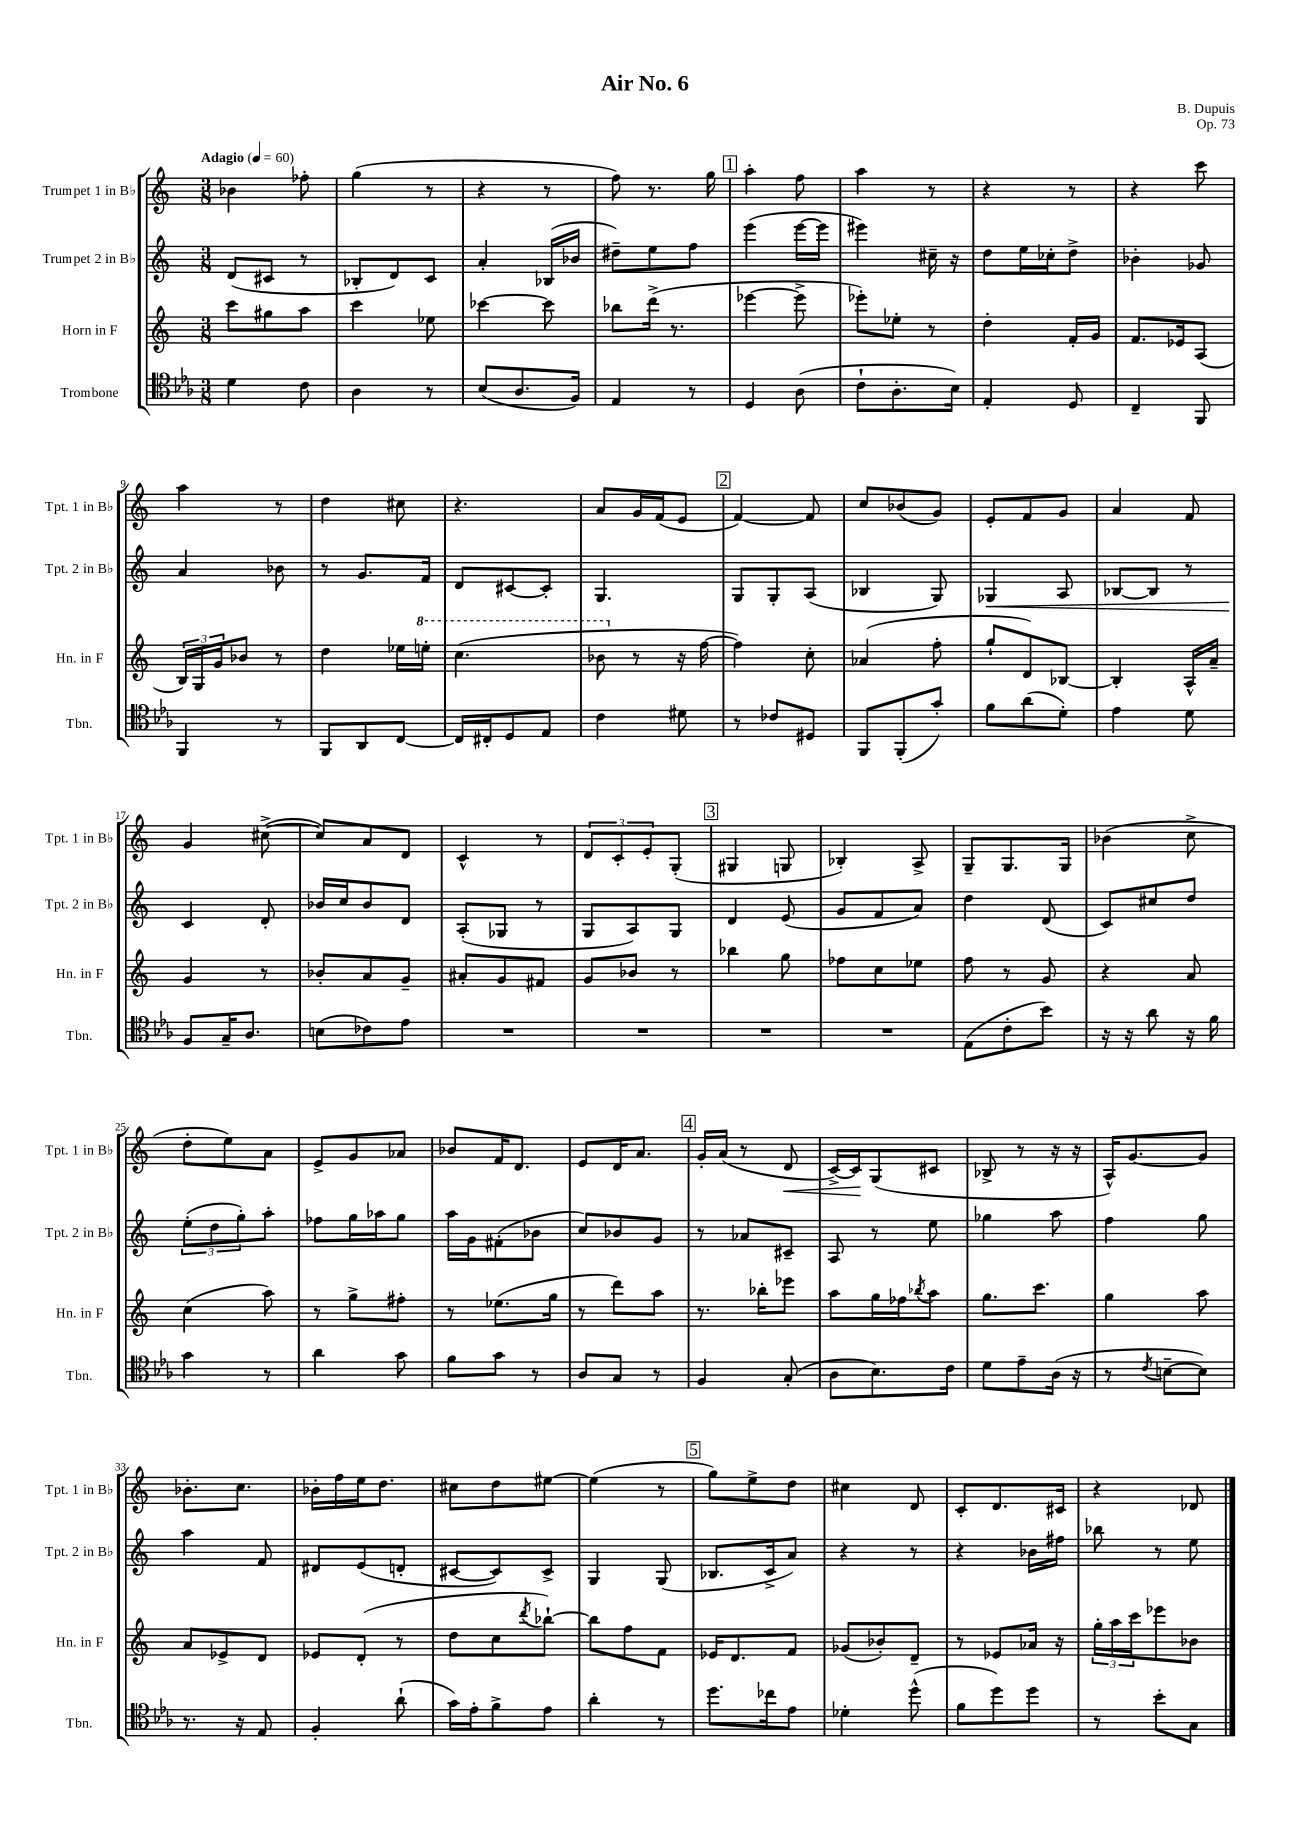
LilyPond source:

\header { title = "Air No. 6" composer = "B. Dupuis" opus = "Op. 73" }
<<
\new StaffGroup <<
\new Staff = "s0" \with { instrumentName = "Trumpet 1 in Bb" shortInstrumentName = "Tpt. 1 in Bb" } {
    \clef treble \key c \major \numericTimeSignature \time 3/8 \tempo "Adagio" 4 = 60
    bes'4 fes''8-. |
    g''4( r8 |
    r4 r8 |
    f''8) r8. g''16 |
    \mark \markup { \box "1" } a''4-. f''8 |
    a''4 r8 |
    r4 r8 |
    r4 c'''8 |
    a''4 r8 |
    d''4 cis''8 |
    r4. |
    a'8 g'16 f'16( e'8 |
    \mark \markup { \box "2" } f'4~) f'8 |
    c''8 bes'8( g'8) |
    e'8-. f'8 g'8 |
    a'4 f'8 |
    g'4 cis''8~->( |
    cis''8) a'8 d'8 |
    c'4-^ r8 |
    \tuplet 3/2 { d'8 c'8-. e'8-. } g8-.( |
    \mark \markup { \box "3" } gis4 g8 |
    bes4-.) a8-> |
    g8-- g8. g16 |
    bes'4( c''8-> |
    d''8-. e''8) a'8 |
    e'8-> g'8 aes'8 |
    bes'8 f'16 d'8. |
    e'8 d'16 a'8. |
    \mark \markup { \box "4" } g'16-. a'16( r8 d'8\< |
    c'16~->) c'16\! g8( cis'8 |
    bes8-> r8 r16 r16 |
    a16-^) g'8.~ g'8 |
    bes'8.-. c''8. |
    bes'16-. f''16 e''16 d''8. |
    cis''8 d''8 eis''8~ |
    eis''4( r8 |
    \mark \markup { \box "5" } g''8) e''8-> d''8 |
    cis''4 d'8 |
    c'8-. d'8. cis'16 |
    r4 des'8 \bar "|." |
}
\new Staff = "s1" \with { instrumentName = "Trumpet 2 in Bb" shortInstrumentName = "Tpt. 2 in Bb" } {
    \clef treble \key c \major \numericTimeSignature \time 3/8
    d'8( cis'8 r8 |
    bes8-. d'8) c'8 |
    a'4-. bes16( bes'16 |
    dis''8--) e''8 f''8 |
    \mark \markup { \box "1" } e'''4( e'''16~ e'''16 |
    eis'''4) cis''16-- r16 |
    d''8 e''16 ces''16-. d''8-> |
    bes'4-. ges'8 |
    a'4 bes'8 |
    r8 g'8. f'16 |
    d'8 cis'8~ cis'8-. |
    g4. |
    \mark \markup { \box "2" } g8 g8-. a8( |
    bes4 g8) |
    ges4\< a8 |
    bes8~ bes8 r8 |
    c'4\! d'8-. |
    bes'16 c''16 bes'8 d'8 |
    a8-.( ges8 r8 |
    g8 a8) g8 |
    \mark \markup { \box "3" } d'4 e'8( |
    g'8 f'8 a'8) |
    d''4 d'8( |
    c'8) cis''8 d''8 |
    \tuplet 3/2 { e''8-.( d''8 g''8-.) } a''8-. |
    fes''8 g''16 aes''16 g''8 |
    a''16 g'16 fis'8-.( bes'8 |
    c''8) bes'8 g'8 |
    \mark \markup { \box "4" } r8 aes'8 cis'8-- |
    a8 r8 e''8 |
    ges''4 a''8 |
    f''4 g''8 |
    a''4 f'8 |
    dis'8 e'8( d'8-. |
    cis'8~ cis'8) cis'8-> |
    g4 g8( |
    \mark \markup { \box "5" } bes8. c'16-> a'8) |
    r4 r8 |
    r4 bes'16 fis''16 |
    bes''8 r8 e''8 \bar "|." |
}
\new Staff = "s2" \with { instrumentName = "Horn in F" shortInstrumentName = "Hn. in F" } {
    \clef treble \key c \major \numericTimeSignature \time 3/8
    c'''8 gis''8 a''8 |
    c'''4 ees''8 |
    ces'''4~ ces'''8 |
    bes''8 d'''16->( r8. |
    \mark \markup { \box "1" } ees'''4~ ees'''8-> |
    ees'''8-.) ees''8-. r8 |
    d''4-. f'16-. g'16 |
    f'8. ees'16 a8( |
    \tuplet 3/2 { b16) g16 g'16 } bes'8 r8 |
    d''4 ees''16 \ottava #1 e'''!16-. |
    c'''4.( |
    bes''8 \ottava #0 r8 r16 f''16~ |
    \mark \markup { \box "2" } f''4) c''8-. |
    aes'4( f''8-. |
    g''8-! d'8) bes8~ |
    bes4-. a16-^ a'16-- |
    g'4 r8 |
    bes'8-. a'8 g'8-- |
    ais'8-. g'8 fis'8 |
    g'8 bes'8 r8 |
    \mark \markup { \box "3" } bes''4 g''8 |
    fes''8 c''8 ees''8 |
    f''8 r8 g'8 |
    r4 a'8 |
    c''4( a''8) |
    r8 g''8-> fis''8-. |
    r8 ees''8.( g''16 |
    r8 d'''8) a''8 |
    \mark \markup { \box "4" } r8. bes''16-. ees'''8 |
    a''8 g''16 fes''16 \acciaccatura { bes''8 } a''8 |
    g''8. c'''8. |
    g''4 a''8 |
    a'8 ees'8-> d'8 |
    ees'8 d'8-.( r8 |
    d''8 c''8 \acciaccatura { d'''8 } bes''8~-!) |
    bes''8 f''8 f'8 |
    \mark \markup { \box "5" } ees'16 d'8. f'8 |
    ges'8( bes'8-.) d'8-- |
    r8 ees'8 aes'16 r16 |
    \tuplet 3/2 { g''16-. a''16 c'''16 } ees'''8 bes'8 \bar "|." |
}
\new Staff = "s3" \with { instrumentName = "Trombone" shortInstrumentName = "Tbn." } {
    \clef tenor \key ees \major \numericTimeSignature \time 3/8
    d'4 c'8 |
    aes4 r8 |
    bes8( aes8. f16) |
    ees4 r8 |
    \mark \markup { \box "1" } d4 aes8( |
    c'8-! aes8.-. bes16) |
    ees4-. d8 |
    c4-- f,8 |
    f,4 r8 |
    f,8 aes,8 c8~ |
    c16 cis16-. d8 ees8 |
    c'4 dis'8 |
    \mark \markup { \box "2" } r8 ces'8 dis8 |
    f,8 f,8-.( g'8-.) |
    f'8 aes'8( d'8-.) |
    ees'4 d'8 |
    f8 g16-- aes8. |
    b8( ces'8) ees'8 |
    R4. |
    R4. |
    \mark \markup { \box "3" } R4. |
    R4. |
    ees8( c'8-. bes'8) |
    r16 r16 aes'8 r16 f'16 |
    g'4 r8 |
    aes'4 g'8 |
    f'8 g'8 r8 |
    aes8 g8 r8 |
    \mark \markup { \box "4" } f4 g8-.( |
    aes8 bes8.) c'16 |
    d'8 ees'8-- aes16( r16 |
    r8 \acciaccatura { c'8 } b8~-- b8) |
    r8. r16 ees8 |
    f4-. aes'8-!( |
    g'16) ees'16-. f'8-> ees'8 |
    aes'4-. r8 |
    \mark \markup { \box "5" } d''8. ces''16 ees'8 |
    des'4-. d''8-^( |
    f'8 d''8) d''8 |
    r8 bes'8-. g8 \bar "|." |
}
>>
>>
